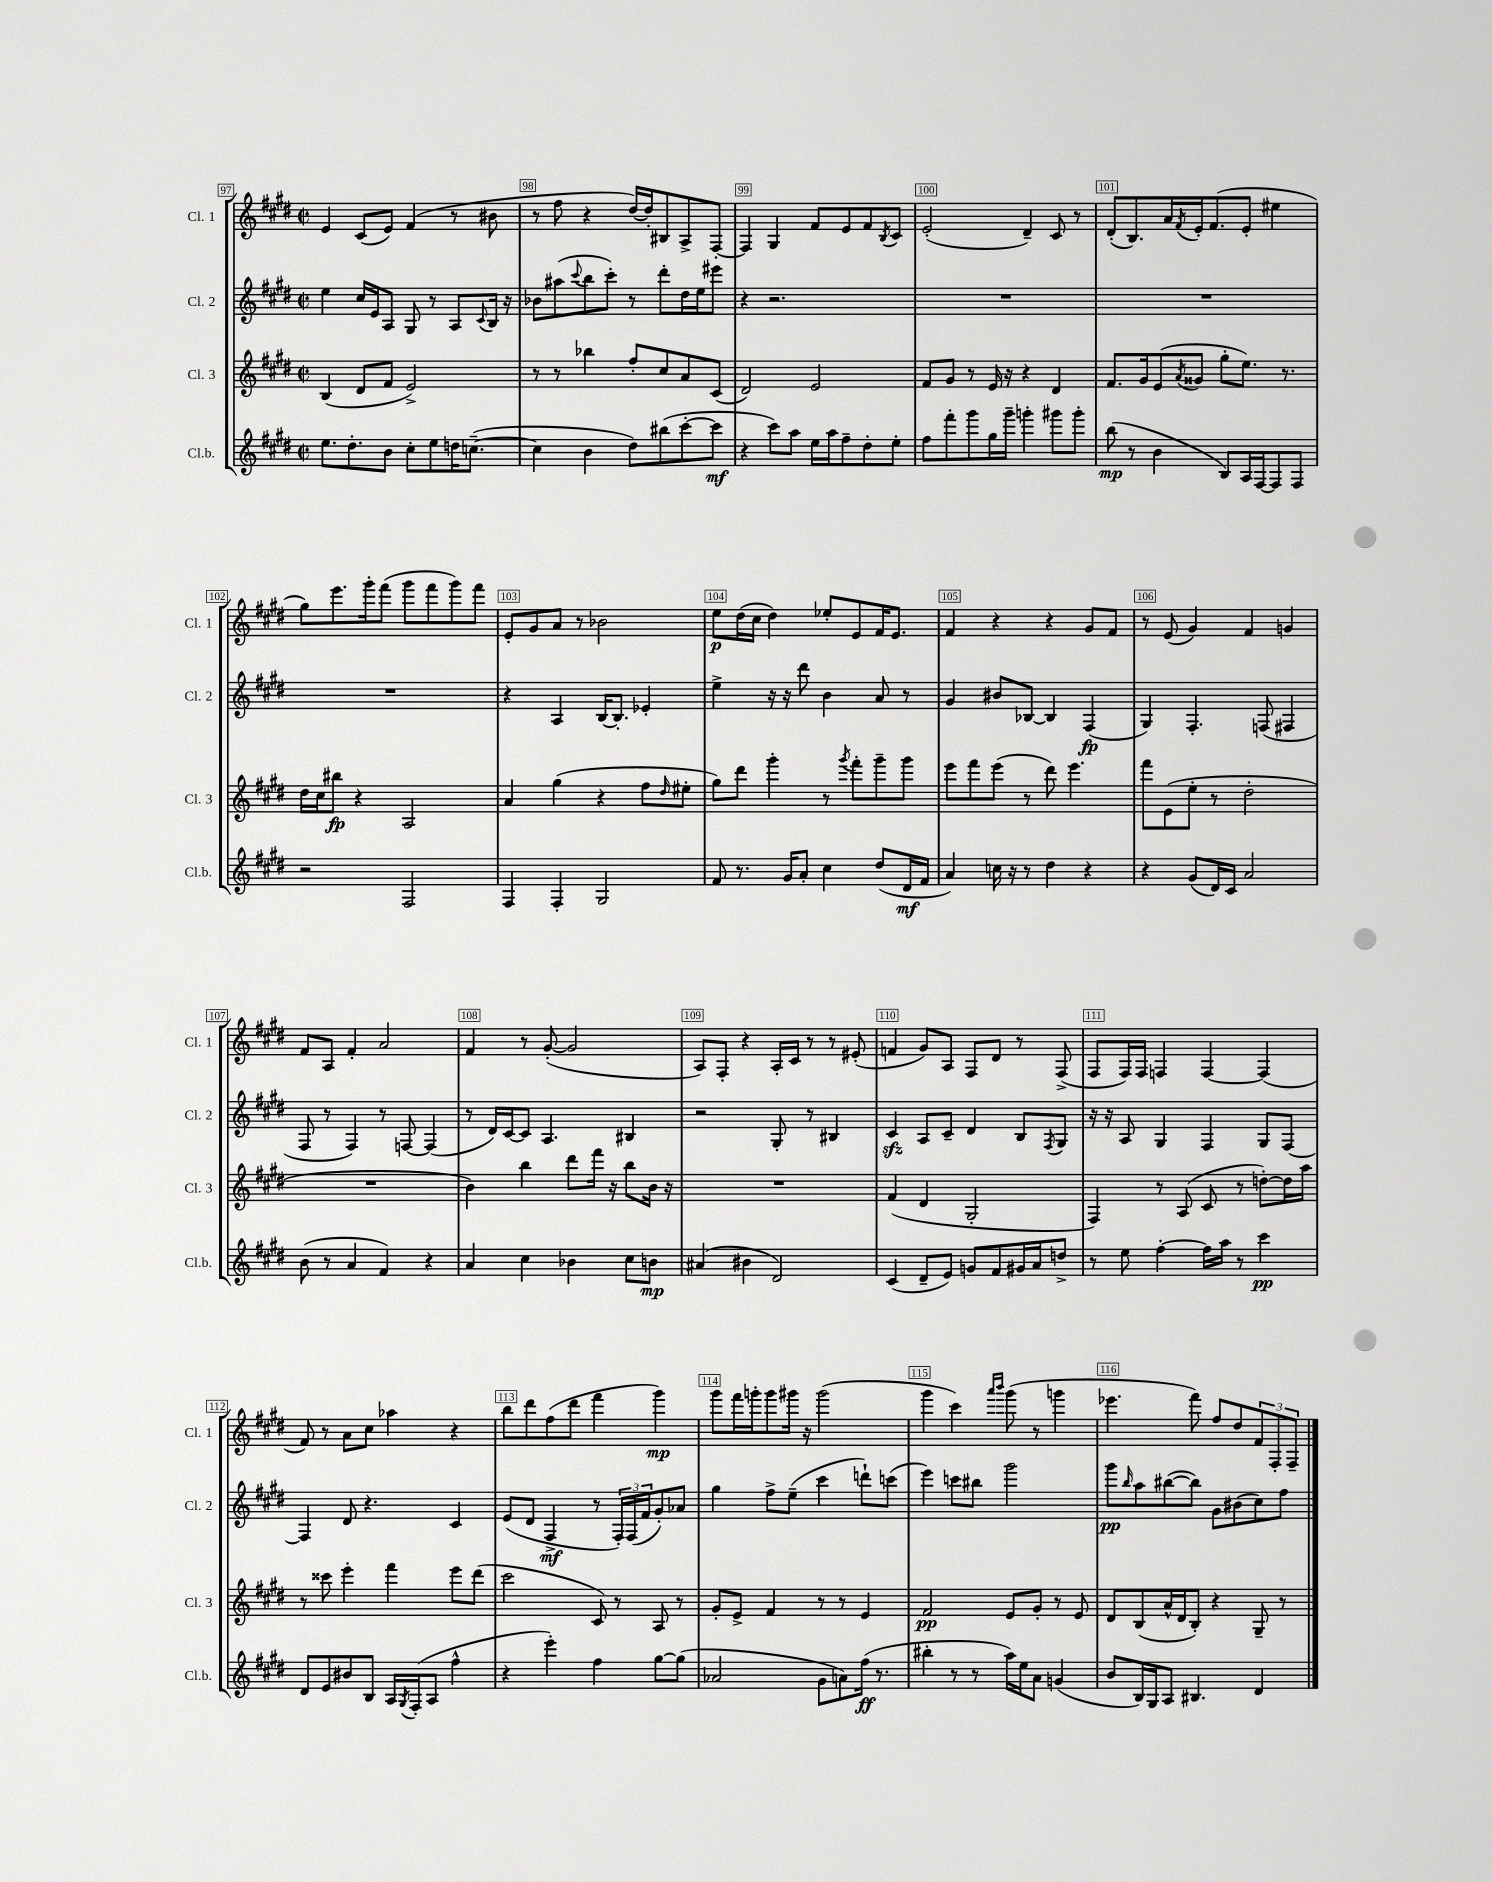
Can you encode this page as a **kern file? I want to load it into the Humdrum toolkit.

**kern	**kern	**kern	**kern
*staff4	*staff3	*staff2	*staff1
*clefG2	*clefG2	*clefG2	*clefG2
*k[f#c#g#d#]	*k[f#c#g#d#]	*k[f#c#g#d#]	*k[f#c#g#d#]
*M2/2	*M2/2	*M2/2	*M2/2
*met(c|)	*met(c|)	*met(c|)	*met(c|)
8.ee	(4B	4ee	4e
8.dd#'	.	.	.
.	8d#	16cc#	(8c#
.	.	16e	.
8b	8f#	8A	8e)
8cc#'	2e^)	8G#	(4f#
8ee	.	8r	.
16dd	.	8A	8r
([8.cc~	.	.	.
.	.	8qqc#	.
.	.	16B	8b#
.	.	16r	.
=	=	=	=
4cc]	8r	8b-	8r
.	8r	(8aa#	8ff#
.	.	8qqccc#	.
4b	4bb-	8bb	4r
.	.	8ccc#')	.
8dd#)	8ff#'	8r	[16dd#)
.	.	.	16dd#']
(8bb#	8cc#	8ddd#'	8B#
[8ccc#'	8a	16dd#	8A^
.	.	16ee	.
8ccc#]	(8c#	8eee#	[8F#'
=	=	=	=
4r	2d#)	4r	4F#]
8ccc#)	.	2.r	4G#
8aa	.	.	.
16ee	2e	.	8f#
16aa	.	.	.
8ff#~	.	.	8e
8dd#'	.	.	8f#
.	.	.	8qB
8ee'	.	.	8c#
=	=	=	=
8ff#	8f#	1r	(2e'
8fff#'	8g#	.	.
8ggg#	8r	.	.
16gg#	16e	.	.
16ggg#~	16r	.	.
4ggg'	4r	.	4d#~)
8ggg#	4d#	.	8c#
8ggg#'	.	.	8r
=	=	=	=
(8bb	8.f#	1r	(8d#'
8r	.	.	8.B)
.	16g#	.	.
4b	(8e	.	.
.	.	.	16a
.	8qa	.	8qf#
.	8g##	.	16e'
.	.	.	(8.f#
8B)	8gg#'	.	.
16A	8.ee)	.	8e'
[16F#	.	.	.
8F#]	.	.	4ee#
.	8.r	.	.
8F#	.	.	.
=	=	=	=
2r	16dd#	1r	8gg#)
.	16cc#	.	.
.	8bb#	.	8.eee
.	4r	.	.
.	.	.	16ggg#'
.	.	.	(8fff#
2F#	2A	.	8ggg#
.	.	.	8fff#
.	.	.	8ggg#)
.	.	.	8fff#
=	=	=	=
4F#	4a	4r	8e'
.	.	.	8g#
4F#'	(4gg#	4A	8a
.	.	.	8r
2G#	4r	[16B	2b-
.	.	8.B']	.
.	8ff#	4e-'	.
.	16qqdd#	.	.
.	8ee#'	.	.
=	=	=	=
8f#	8gg#)	4ee^	8ee
8.r	8ddd#	.	(16dd#
.	.	.	16cc#
.	4ggg#'	16r	4dd#)
16g#	.	16r	.
8a'	.	8ddd#	.
4cc#	8r	4b	8ee-'
.	8qggg#	.	.
.	8fff#'	.	8e
(8dd#	8ggg#~	8a	16f#
.	.	.	8.e
16d#	8ggg#	8r	.
16f#	.	.	.
=	=	=	=
4a)	8eee	4g#	4f#
.	8fff#	.	.
16cc	(8eee	8b#	4r
16r	.	.	.
8r	8r	[8B-	.
4dd#	8ddd#)	4B-]	4r
.	4.eee	.	.
4r	.	(4F#	8g#
.	.	.	8f#
=	=	=	=
4r	8fff#	4G#)	8r
.	(8e	.	(8e
(8g#	8ee'	4.F#'	4g#)
16d#)	8r	.	.
16c#	.	.	.
2a	2dd#'	.	4f#
.	.	(8F	.
.	.	4F#	4g
=	=	=	=
(8b	1r	8F#	8f#
8r	.	8r	8A
4a	.	4F#)	4f#'
4f#)	.	8r	2a
.	.	[8F	.
4r	.	(4F]	.
=	=	=	=
4a	4b)	8r	4f#
.	.	16d#)	.
.	.	[16c#	.
4cc#	4bb	8c#]	8r
.	.	4.A	([8g#'
4b-	8ddd#	.	2g#]
.	16fff#	.	.
.	16r	.	.
8cc#	8bb	4B#	.
8b	16b	.	.
.	16r	.	.
=	=	=	=
(4a#	1r	2r	8A)
.	.	.	8F#'
4b#	.	.	4r
2d#)	.	8G#'	16A'
.	.	.	16c#
.	.	8r	8r
.	.	4B#	8r
.	.	.	(8e#'
=	=	=	=
(4c#	(4f#	4c#	4f
8d#~	4d#	8A	8g#)
8e)	.	8c#~	8A
8g	2G#'	4d#	8F#
8f#	.	.	8d#
16g#	.	8B	8r
16a	.	.	.
.	.	8qF#	.
8dd^	.	8G#	(8F#^
=	=	=	=
8r	4F#)	16r	8F#
.	.	16r	.
8ee	.	8A	16F#)
.	.	.	16F#
[4ff#'	8r	4G#	4F
.	(8A	.	.
16ff#]	8c#	4F#	[4F
16aa	.	.	.
8r	8r	.	.
4ccc#	[8dd')	8G#	(4F]
.	16dd]	[8F#	.
.	16aa	.	.
=	=	=	=
8d#	8r	4F#]	8f#)
8e	8ccc##	.	8r
8b#	4eee'	8d#	8a
8B	.	4.r	8cc#
16A	4fff#	.	4aa-
8qG#	.	.	.
(16F#'	.	.	.
8A	.	.	.
4ff#^^	8eee	4c#	4r
.	(8ddd#	.	.
=	=	=	=
4r	2ccc#	(8e	8bb
.	.	8d#	8ddd#
4eee')	.	4F#^	(8ff#
.	.	.	8ddd#
4ff#	8c#)	8r	4fff#
.	8r	24F#')	.
.	.	(24F#	.
.	.	24f#	.
[8gg#	8A	8g#')	4ggg#)
(8gg#]	8r	8a-	.
=	=	=	=
2a-	8g#'	4gg#	8ggg#
.	8e^	.	16fff#
.	.	.	16ggg'
.	4f#	8ff#^	8ggg
.	.	(8ee~	16ggg#
.	.	.	16r
8g#	8r	4ccc#	(2ggg#
8a)	8r	.	.
(16ff#	4e	8ddd`)	.
8.r	.	.	.
.	.	(8ccc	.
=	=	=	=
4bb#'	2f#	4eee)	4ggg#
8r	.	8ccc	4ccc#)
8r	.	8bb#	.
.	.	.	16qqaaa
.	.	.	16qqbbb
16aa)	8e	2ggg#	(8ggg#
16ee	.	.	.
8a	8g#'	.	8r
(4g	8r	.	4ggg
.	8e	.	.
=	=	=	=
8b	8d#	8ggg#	4.eee-
.	.	16qqbb	.
16B)	(8B	8aa	.
16G#	.	.	.
8A	16a^^	([8bb#	.
.	16d#	.	.
4.B#	8B')	8bb#])	8fff#)
.	4r	8g#	8ff#
.	.	(8b#	8dd#
4d#	8G#~	8cc#)	12f#
.	.	.	12F#'
.	8r	8ff#	.
.	.	.	12F#~
==	==	==	==
*-	*-	*-	*-
